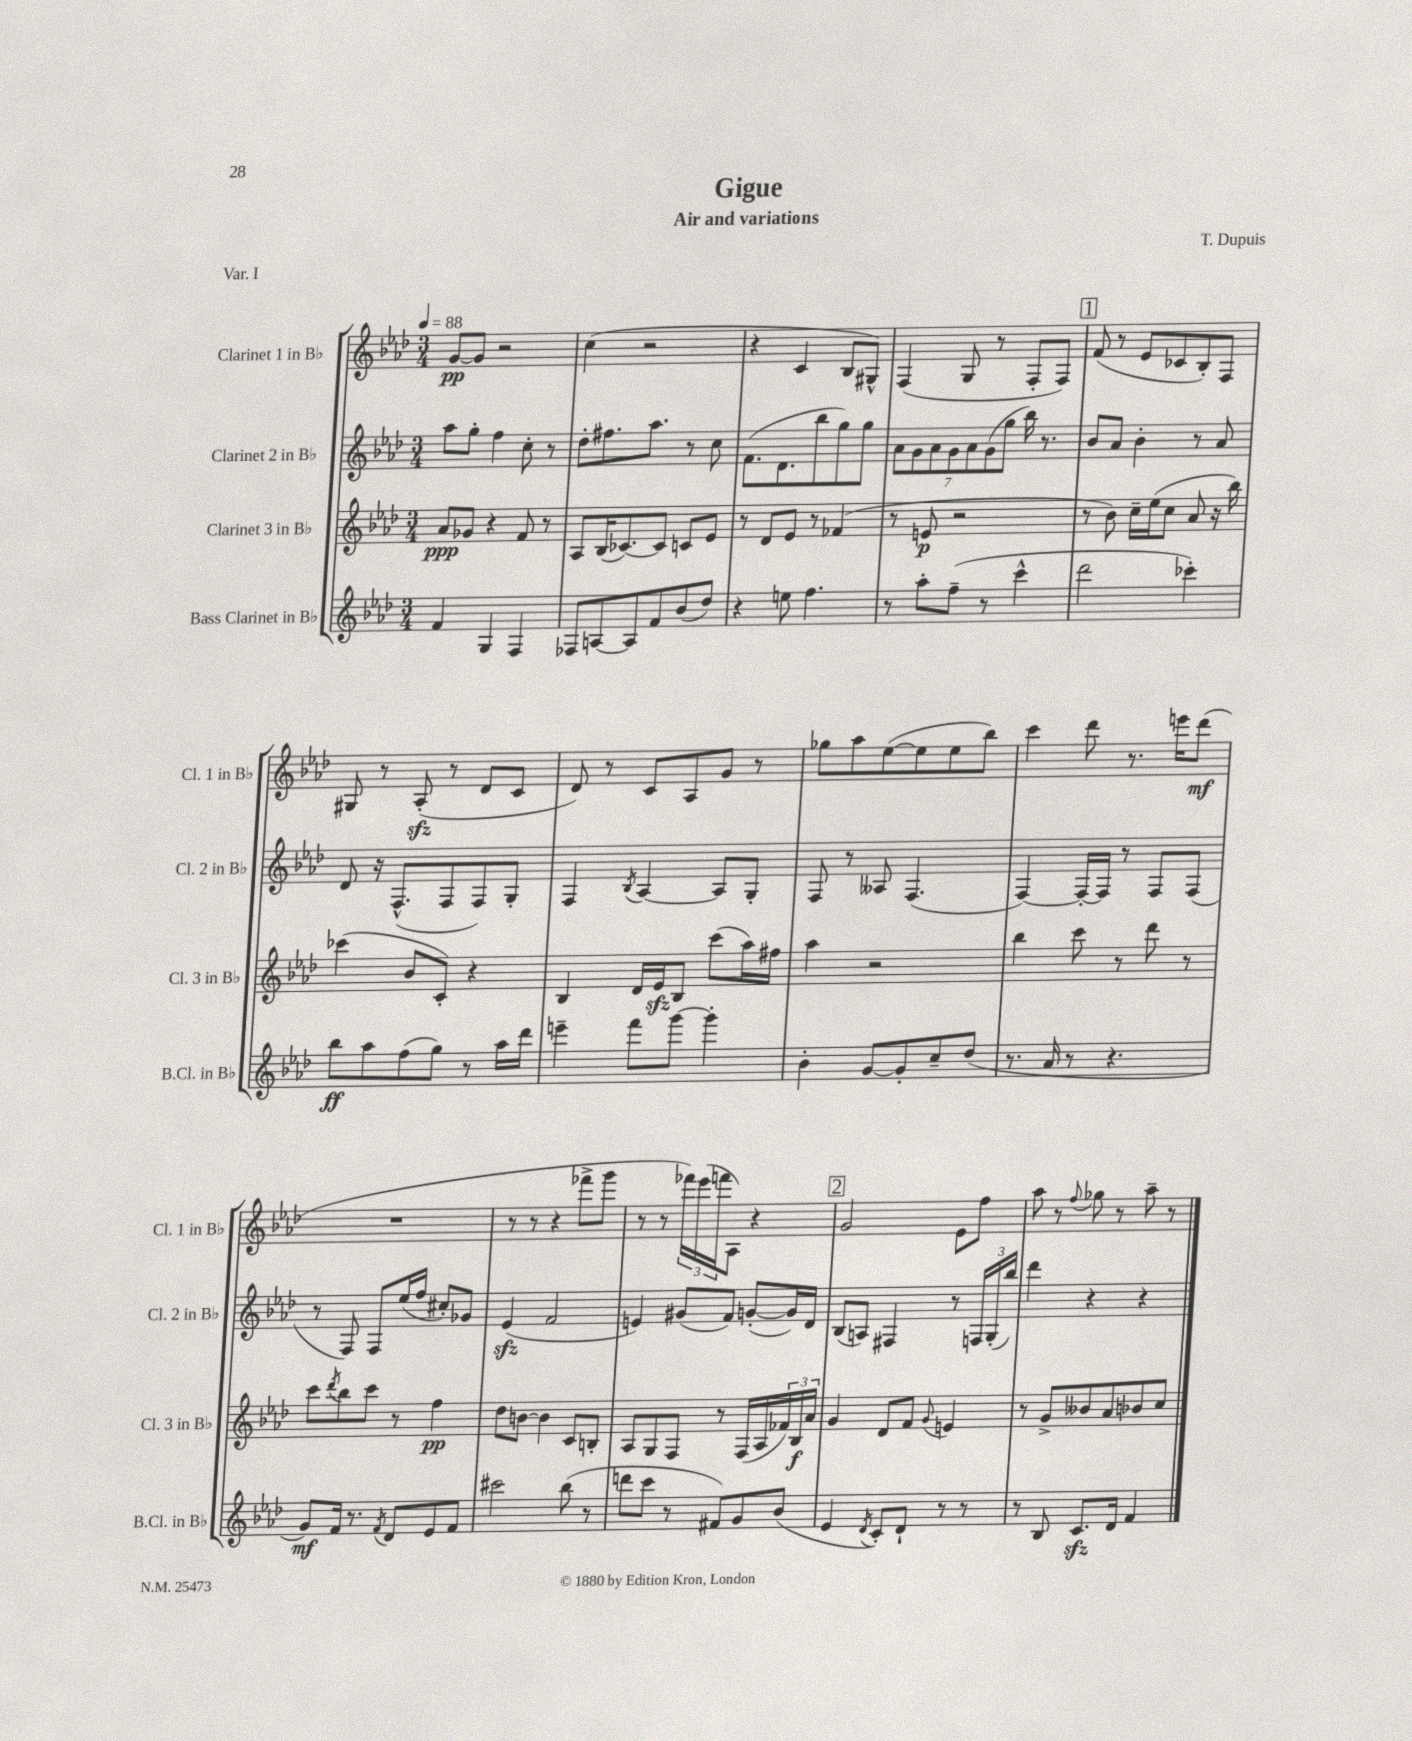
\header { title = "Gigue" composer = "T. Dupuis" subtitle = "Air and variations" piece = "Var. I" }
<<
\new StaffGroup <<
\new Staff = "s0" \with { instrumentName = "Clarinet 1 in Bb" shortInstrumentName = "Cl. 1 in Bb" } {
    \clef treble \key aes \major \numericTimeSignature \time 3/4 \tempo 4 = 88
    g'8~\pp g'8 r2 |
    c''4( r2 |
    r4 c'4 bes8 gis8-^) |
    f4( g8 r8 f8-. f8) |
    \mark \markup { \box "1" } f'8( r8 ees'8 ces'8 bes8-.) f8 |
    gis8 r8 aes8-.\sfz( r8 des'8 c'8 |
    des'8) r8 c'8 aes8 g'8 r8 |
    ges''8 aes''8 ees''8~( ees''8 ees''8 bes''8) |
    c'''4 des'''8 r8. e'''16 des'''8\mf( |
    R2. |
    r8 r8 r4 fes'''8-> g'''8 |
    r8 r8 \tuplet 3/2 { fes'''16) ees'''16( f'''16 } aes8) r4 |
    \mark \markup { \box "2" } g'2 ees'8 f''8 |
    aes''8 r8 \appoggiatura { f''8 } ges''8 r8 aes''8-- r8 \bar "|." |
}
\new Staff = "s1" \with { instrumentName = "Clarinet 2 in Bb" shortInstrumentName = "Cl. 2 in Bb" } {
    \clef treble \key aes \major \numericTimeSignature \time 3/4
    aes''8 g''8-. f''4 c''8-. r8 |
    des''8-. fis''8. aes''8. r8 c''8 |
    f'8.( des'8. bes''8 g''8) g''8 |
    \tuplet 7/4 { aes'8 g'8 aes'8 g'8 aes'8 g'8( g''8 } bes''16) r8. |
    \mark \markup { \box "1" } bes'8 aes'8 bes'4-. r8 aes'8 |
    des'8 r16 f8.-^( f8 f8) g8-. |
    f4 \acciaccatura { bes8 } aes4~ aes8 g8-. |
    f8 r8 aeses8 f4.( |
    f4~) f16~-. f16 r8 f8 f8( |
    r8 f8) f8 ees''16( f''16 cis''8-.) ges'8 |
    ees'4\sfz( f'2 |
    e'4) gis'8( f'8) g'8~-.( g'16) des'16 |
    \mark \markup { \box "2" } bes8( a8) fis4 r8 \tuplet 3/2 { f16 g16-.( bes''16) } |
    des'''4 r4 r4 \bar "|." |
}
\new Staff = "s2" \with { instrumentName = "Clarinet 3 in Bb" shortInstrumentName = "Cl. 3 in Bb" } {
    \clef treble \key aes \major \numericTimeSignature \time 3/4
    aes'8\ppp ges'8 r4 f'8 r8 |
    aes8 bes16( ces'8.~) ces'8 c'8 ees'8 |
    r8 des'8 ees'8 r8 fes'4( |
    r8 e'8\p r2 |
    \mark \markup { \box "1" } r8 bes'8) c''16-- ees''16( c''8 aes'8 r16 bes''16) |
    ces'''4( bes'8 c'8-.) r4 |
    bes4 des'16 ees'16\sfz bes8 c'''8( aes''16) fis''16 |
    aes''4 r2 |
    bes''4 c'''8 r8 des'''8 r8 |
    c'''8 \acciaccatura { des'''8 } bes''8 c'''8 r8 f''4\pp |
    des''8 b'8~ b'4 c'8 b8-. |
    aes8 g8 f8 r8 f16( aes16 \tuplet 3/2 { fes'16) bes16\f aes'16 } |
    \mark \markup { \box "2" } g'4 des'8 f'8 \appoggiatura { g'8 } e'4 |
    r8 g'8-> beses'8 aes'8 bes'8 c''8 \bar "|." |
}
\new Staff = "s3" \with { instrumentName = "Bass Clarinet in Bb" shortInstrumentName = "B.Cl. in Bb" } {
    \clef treble \key aes \major \numericTimeSignature \time 3/4
    f'4 g4 f4 |
    fes8 a8~ a8 f'8 bes'8( des''8) |
    r4 e''8 f''4. |
    r8 aes''8-. f''8--( r8 c'''4-^ |
    \mark \markup { \box "1" } des'''2 ces'''4-.) |
    bes''8\ff aes''8 f''8( g''8) r8 aes''16 des'''16 |
    e'''4-- f'''8 g'''8~ g'''4-. |
    bes'4-. g'8~ g'8-. c''8-- des''8( |
    r8. aes'16 r8 r4. |
    g'8\mf) f'16 r8. \acciaccatura { f'8 } des'8 ees'8 f'8 |
    cis'''2 bes''8( r8 |
    d'''8 c'''8 r8 fis'8) g'8 bes'8( |
    \mark \markup { \box "2" } ees'4 \acciaccatura { des'8 } c'8-.) des'8-! r8 r8 |
    r8 bes8 c'8.\sfz des'16 f'4 \bar "|." |
}
>>
>>
\layout { \context { \Score \remove "Bar_number_engraver" } }
